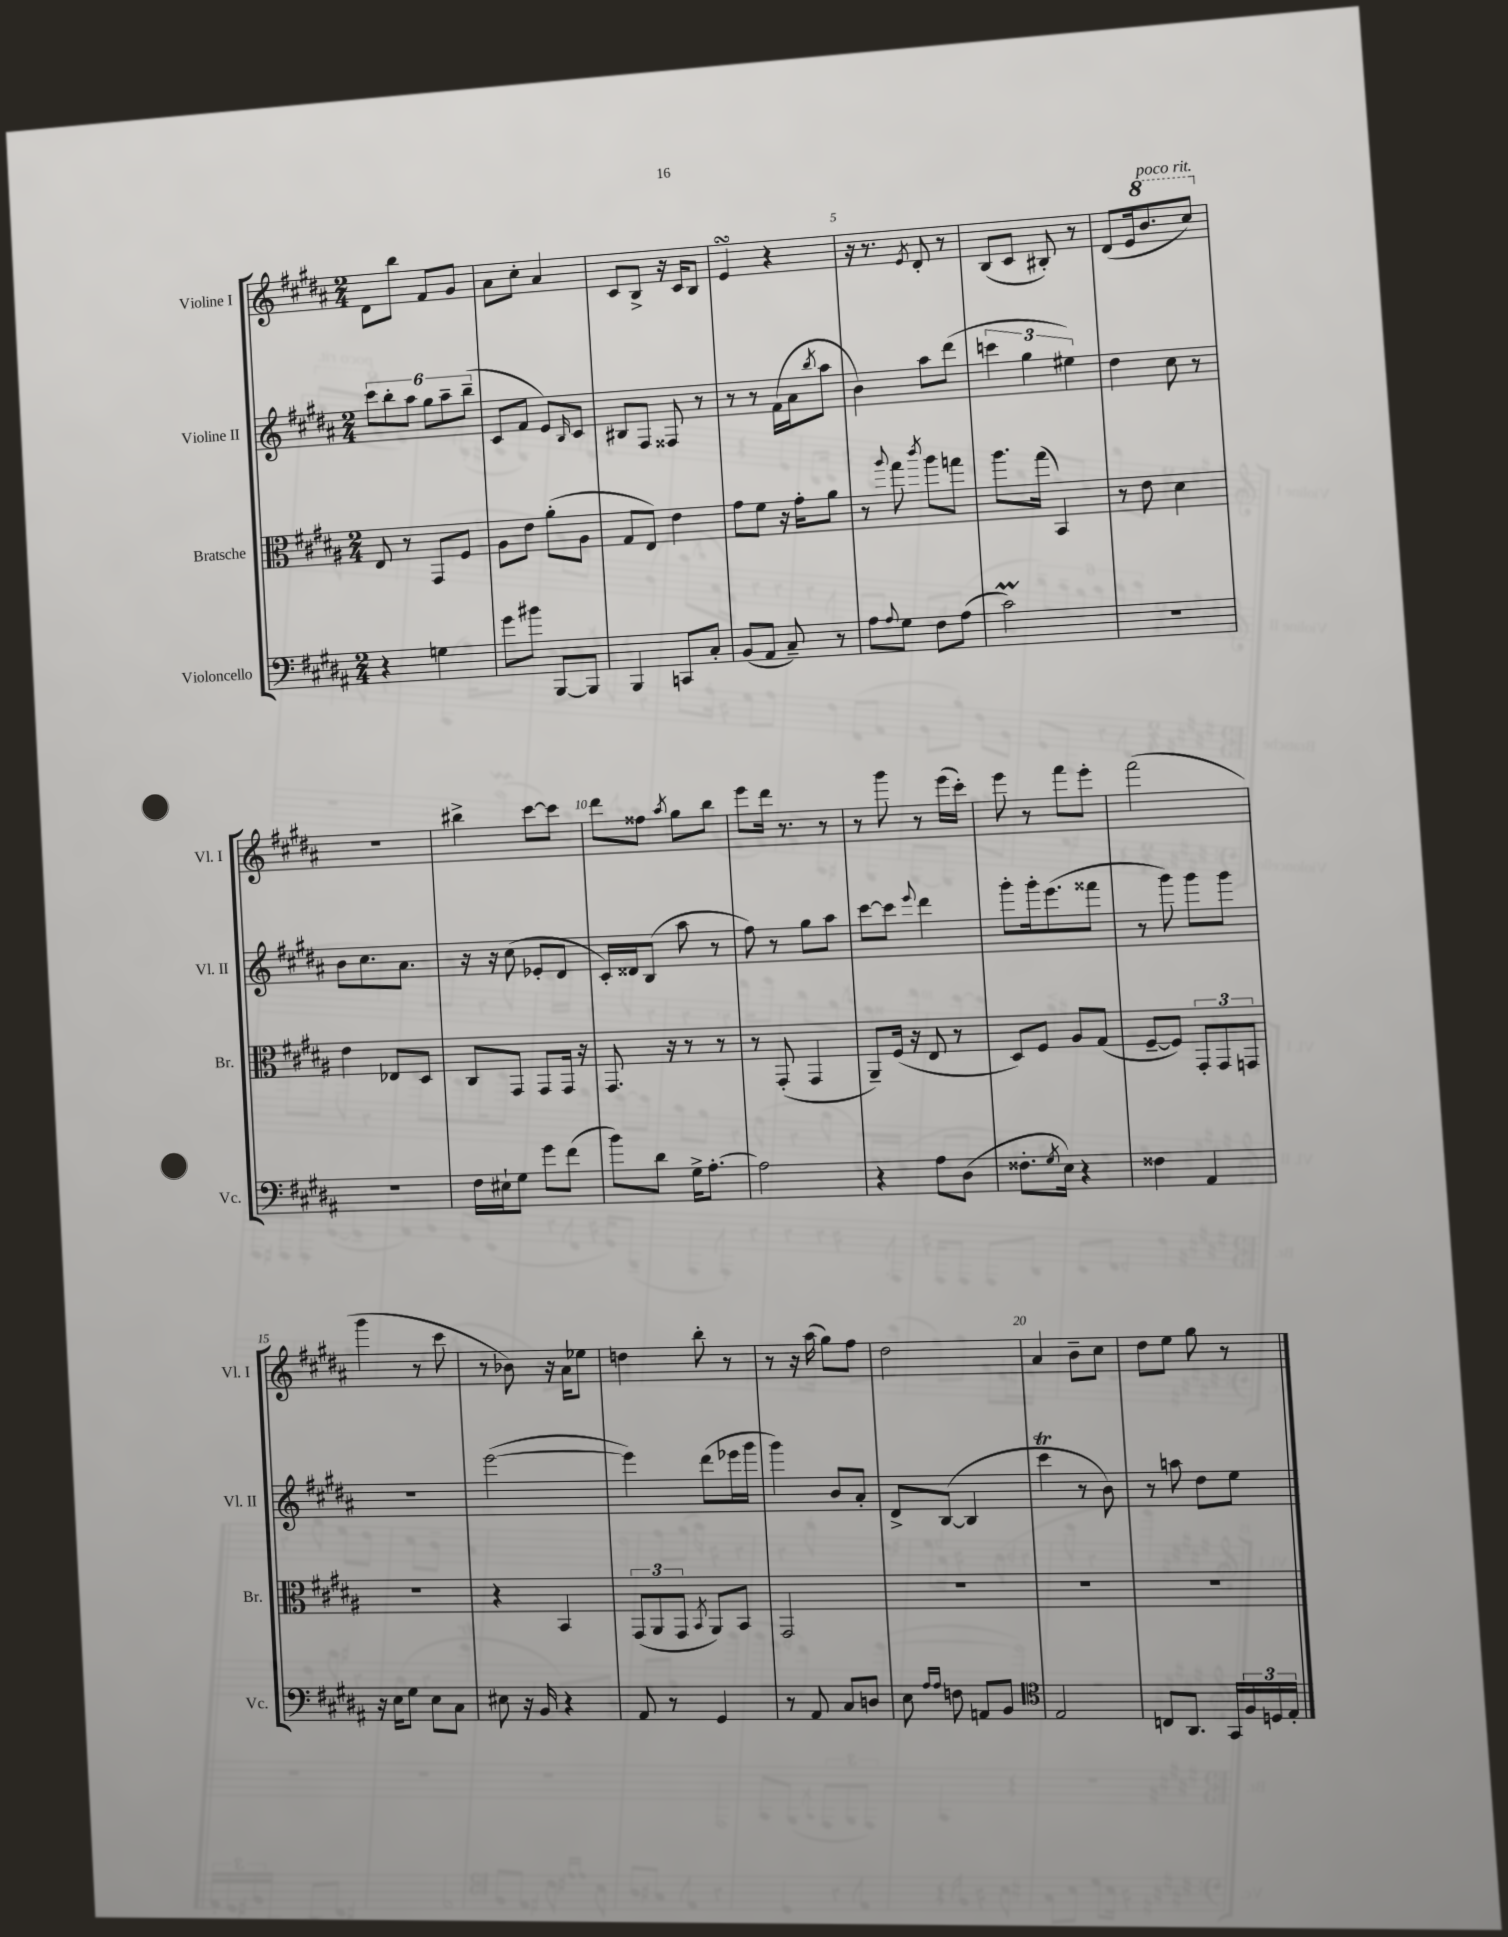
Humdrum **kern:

**kern	**kern	**kern	**kern
*part4	*part3	*part2	*part1
*staff4	*staff3	*staff2	*staff1
*I"Violoncello	*I"Bratsche	*I"Violine II	*I"Violine I
*I'Vc.	*I'Br.	*I'Vl. II	*I'Vl. I
*clefF4	*clefC3	*clefG2	*clefG2
*k[f#c#g#d#a#]	*k[f#c#g#d#a#]	*k[f#c#g#d#a#]	*k[f#c#g#d#a#]
*M2/4	*M2/4	*M2/4	*M2/4
=1	=1	=1	=1
4r	8E/	12ccc#\L	8d#\L
.	.	12bb'\	.
.	8r	.	8bb\J
.	.	12aa#\J	.
4Gn\	8GG#/L	12gg#\L	8f#/L
.	.	12aa#~\	.
.	8F#/J	.	8g#/J
.	.	(12bb~\J	.
=2	=2	=2	=2
8g#\L	8A#\L	8c#/L	8a#\L
8b#X\J	8e\J	8f#/J	8cc#'\J
[8BBB/L	(8a#'\L	8e/L)	4a#/
.	.	16qqB/	.
8BBB/J]	8A#\J	8c#/J	.
=3	=3	=3	=3
4BBB/	8G#/L	8B#X/L	8c#/L
.	8E/J)	8F#/J	8B^/J
8CCn/L	4e\	8F##X/	16r
.	.	.	16c#/KL
8C#'/J	.	8r	8B/J
=4	=4	=4	=4
(8BB/L	8g#\L	8r	4esSSs/
8AA#/J	8f#\J	8r	.
8C#~/)	16r	(16f#\LL	4r
.	16g#'\KL	16a#\J	.
.	.	8qbb/	.
8r	8a#\J	8aa#\J	.
=5	=5	=5	=5
8A#\L	8r	4b\)	16r
.	.	.	8.r
8qqA#/	8qqaa#/	.	.
8G#\J	8gg#\	.	.
.	8qccc#/	.	8qe/
8F#\L	8aa#\L	8aa#\L	8d#'/
(8A#\J	8ggn\J	(8ddd#\J	8r
=6	=6	=6	=6
2c#M\)	8.aa#\L	6cccn\	(8B/L
.	.	.	8c#/J
.	.	6gg#\	.
.	(16gg#\Jk	.	.
.	4BB/)	.	8B#X'/)
.	.	6ee#X\)	.
.	.	.	8r
=7	=7	=7	=7
2r	8r	4dd#\	(8d#/L
.	8e\	.	16e/k
*	*	*	*8va
!	!	!	!LO:TX:a:i:t=poco rit.
.	.	.	8.bb/
.	4d#\	8cc#\	.
.	.	8r	8ccc#/J)
!!LO:LB:g=z
=8	=8	=8	=8
*	*	*	*X8va
2r	4e\	8b\L	2r
.	.	8.cc#\	.
.	8E-X/L	.	.
.	.	8.a#\J	.
.	8D#/J	.	.
=9	=9	=9	=9
16F#\LL	8C#/L	16r	4bb#X^\
16E#X`\J	.	16r	.
8G#\J	8GG#/J	(8cc#\	.
8g#\L	8GG#/L	8e-X'/L	[8ccc#\L
(8f#\J	16GG#/Jk	8d#/J	8ccc#\J]
.	16r	.	.
=10	=10	=10	=10
8b\L)	8.GG#/	16c#'/LL)	8ddd#\L
.	.	16d##X/J	.
8d#\J	.	(8B/J	8ff##X\J
.	16r	.	.
.	.	.	8qaa#/
16G#^\KL	8r	8aa#\	8gg#\L
[8.A#'\J	.	.	.
.	8r	8r	8bb\J
=11	=11	=11	=11
2A#\]	8r	8ff#\)	8eee\L
.	(8GG#'/	8r	16ddd#\Jk
.	.	.	8.r
.	4GG#/	8gg#\L	.
.	.	8aa#\J	8r
=12	=12	=12	=12
4r	8AA#~/L)	[8ccc#\L	8r
.	(16F#/Jk	8ccc#\J]	8ggg#\
.	16r	.	.
.	.	8qqeee/	.
8A#\L	8E/	4ddd#\	8r
(8D#\J	8r	.	(16eee\LL
.	.	.	16ccc#'\JJ)
=13	=13	=13	=13
8.F##X'\L	8D#/L)	8ggg#'\L	8eee\
.	8F#/J	16ggg#'\k	8r
8qG#/	.	.	.
16E\Jk)	.	(8.eee\	.
4r	8A#/L	.	8fff#\L
.	(8G#/J	8fff##X\J	8eee'\J
=14	=14	=14	=14
4F##X\	[8F#~/L	8r	(2fff#\
.	8F#/J])	8ggg#\)	.
4AA#/	12GG#'/L	8ggg#\L	.
.	12GG#/	.	.
.	.	8ggg#\J	.
.	12GGn/J	.	.
!!LO:LB:g=z
=15	=15	=15	=15
16r	2r	2r	4ggg#\
16E\KL	.	.	.
8G#\J	.	.	.
8E\L	.	.	8r
8C#\J	.	.	8ccc#\
=16	=16	=16	=16
8E#X\	4r	([2eee\	8r
16r	.	.	8b-X\)
16BB/	.	.	.
4r	4BB/	.	16r
.	.	.	16a#\KL
.	.	.	8ee-X\J
=17	=17	=17	=17
8AA#/	(12GG#/L	4eee\])	4ddn\
.	12AA#/	.	.
8r	.	.	.
.	12GG#/J	.	.
.	8qBB/	.	.
4GG#/	8AA#/L)	(8ddd#\L	8bb'\
.	8BB/J	16eee-X\L	8r
.	.	16ggg#\JJ	.
=18	=18	=18	=18
8r	2GG#/	4ggg#\)	8r
8AA#/	.	.	16r
.	.	.	(16aa#\
8C#/L	.	8b/L	8gg#\L)
8Dn/J	.	8a#'/J	8ff#\J
=19	=19	=19	=19
8E\	2r	8d#^/L	2dd#\
16qqA#/LL	.	.	.
16qqA#/JJ	.	.	.
8Fn\	.	([8B/J	.
8AAn/L	.	4B/]	.
8BB/J	.	.	.
=20	=20	=20	=20
*clefC4	*	*	*
2E/	2r	4ccc#T\	4a#/
.	.	8r	8b~\L
.	.	8b\)	8cc#\J
=21	=21	=21	=21
8Cn/L	2r	8r	8dd#\L
8.AA#/J	.	8aan\	8ee\J
.	.	8dd#\L	8gg#\
16GG#/LL	.	.	.
24F#/	.	8ee\J	8r
24Dn/	.	.	.
24E'/JJ	.	.	.
==	==	==	==
*-	*-	*-	*-
